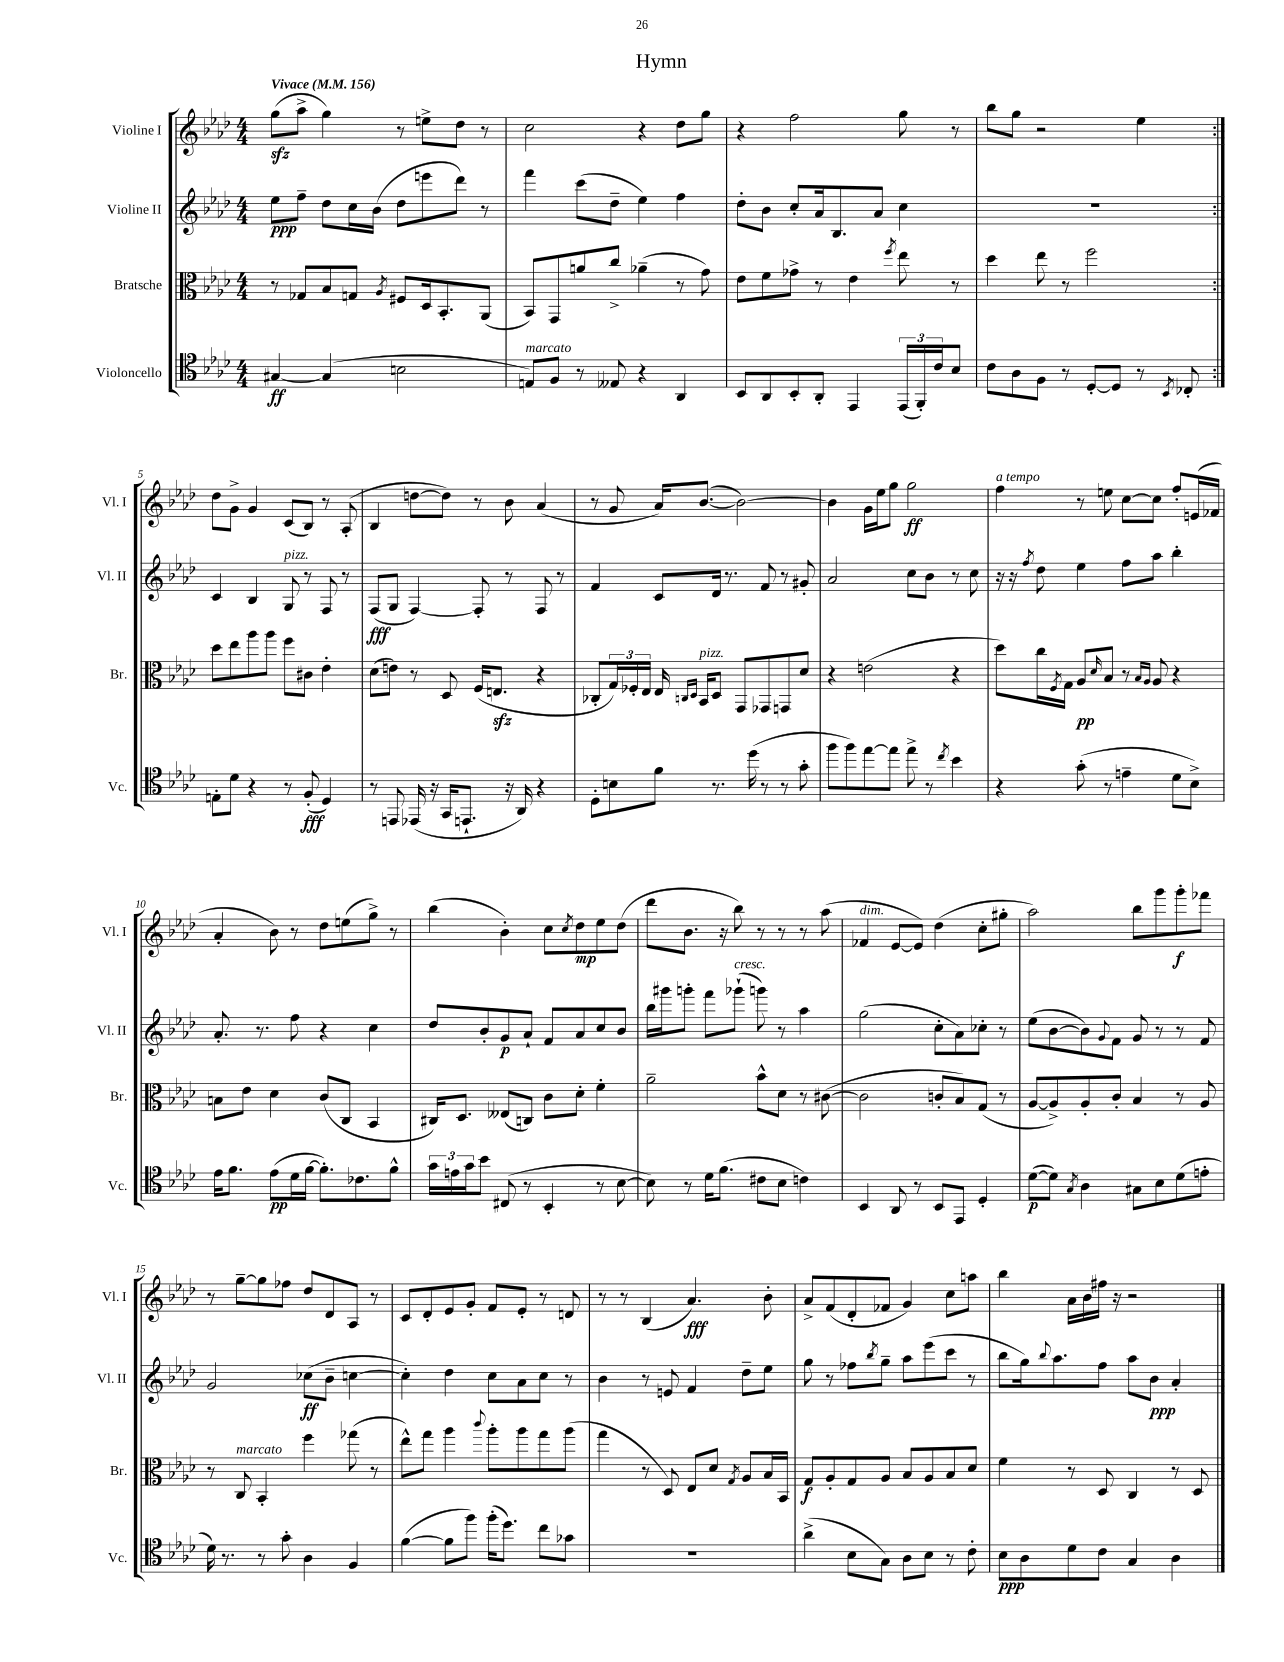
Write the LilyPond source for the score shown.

\header { title = "Hymn" }
<<
\new StaffGroup <<
\new Staff = "s0" \with { instrumentName = "Violine I" shortInstrumentName = "Vl. I" } {
    \clef treble \key aes \major \numericTimeSignature \time 4/4 \tempo "Vivace" 4 = 156
    \repeat volta 2 { g''8\sfz( aes''8-> g''4) r8 e''8-> des''8 r8 |
    c''2 r4 des''8 g''8 |
    r4 f''2 g''8 r8 |
    bes''8 g''8 r2 ees''4 | }
    des''8 g'8-> g'4 c'8( bes8) r8 aes8-.( |
    bes4 d''8~ d''8) r8 bes'8 aes'4( |
    r8 g'8 aes'16) bes'8.~( bes'2~) |
    bes'4 g'16 ees''16 g''8 g''2\ff |
    f''4^\markup { \italic "a tempo" } r8 e''8 c''8~ c''8 f''8-. e'16( fes'16 |
    aes'4-. bes'8) r8 des''8 e''8( g''8->) r8 |
    bes''4( bes'4-.) c''8 \acciaccatura { c''8 } des''8\mp ees''8 des''8( |
    des'''8 bes'8. r16 bes''8) r8 r8 r8 aes''8( |
    fes'4^\markup { \italic "dim." } ees'8~ ees'8) des''4( c''8-. gis''8-. |
    aes''2) bes''8 g'''8 g'''8-.\f fes'''8 |
    r8 g''8~-- g''8 fes''8 des''8 des'8 aes8 r8 |
    c'8 des'8-. ees'8 g'8-. f'8 ees'8-. r8 d'8 |
    r8 r8 bes4( aes'4.\fff) bes'8-. |
    aes'8-> f'8( des'8-. fes'8 g'4) c''8 a''8 |
    bes''4 aes'16 bes'16 fis''16 r16 r2 \bar "|." |
}
\new Staff = "s1" \with { instrumentName = "Violine II" shortInstrumentName = "Vl. II" } {
    \clef treble \key aes \major \numericTimeSignature \time 4/4
    \repeat volta 2 { ees''8\ppp f''8-- des''8 c''16 bes'16( des''8 e'''8 des'''8) r8 |
    f'''4 c'''8( des''8-- ees''4) f''4 |
    des''8-. bes'8 c''8-. aes'16 bes8. aes'8 c''4 |
    R1 | }
    c'4 bes4 g8^\markup { \italic "pizz." } r8 f8 r8 |
    f8\fff( g8 f4~) f8-. r8 f8 r8 |
    f'4 c'8 des'16 r8. f'8 r8 gis'8-. |
    aes'2 c''8 bes'8 r8 c''8 |
    r16 r16 \acciaccatura { f''8 } des''8 ees''4 f''8 aes''8 bes''4-. |
    aes'8.-. r8. f''8 r4 c''4 |
    des''8 bes'8-. g'8\p aes'8-! f'8 aes'8 c''8 bes'8 |
    bes''16 gis'''16 g'''8-. f'''8 ges'''8-!^\markup { \italic "cresc." }( g'''8) r8 aes''4 |
    g''2( c''8-. aes'8) ces''8-. r8 |
    ees''8( bes'8~ bes'8) \appoggiatura { g'8 } f'8 g'8 r8 r8 f'8 |
    g'2 ces''8\ff( bes'8-- c''4~ |
    c''4-.) des''4 c''8 aes'8 c''8 r8 |
    bes'4 r8 e'8 f'4 des''8-- ees''8 |
    g''8 r8 fes''8 \acciaccatura { bes''8 } g''8-- aes''8 ees'''8( c'''8 r8 |
    bes''8 g''16) \appoggiatura { bes''8 } aes''8. f''8 aes''8 bes'8\ppp aes'4-. \bar "|." |
}
\new Staff = "s2" \with { instrumentName = "Bratsche" shortInstrumentName = "Br." } {
    \clef alto \key aes \major \numericTimeSignature \time 4/4
    \repeat volta 2 { r8 ges8 bes8 g8 \acciaccatura { aes8 } fis8 des16 bes,8.-. aes,8( |
    bes,8) g,8 a'8 c''8-> aes'4--( r8 g'8) |
    ees'8 f'8 ges'8-> r8 ees'4 \acciaccatura { f''8 } ees''8 r8 |
    des''4 ees''8 r8 f''2 | }
    des''8 ees''8 aes''8 aes''8 f''8 cis'8 ees'4-. |
    des'8( e'8) r8 des8 f16( e8.\sfz r4 |
    ces8-. \tuplet 3/2 { g16) fes16-. ees16 } ees16 \grace { c16 des16 } bes,16^\markup { \italic "pizz." } des8 g,8 ges,8 g,8 des'8 |
    r4 e'2( r4 |
    des''8) c''16 \acciaccatura { f8 } g16 aes8\pp \grace { des'16 } bes8 r8 \grace { bes16 aes16 } aes8 r4 |
    b8 ees'8 des'4 c'8( c8 bes,4 |
    cis16) des8. eeses8( c8) c'8 des'8-. f'4-. |
    aes'2-- bes'8-^ des'8 r8 cis'8~( |
    cis'2 c'8-. bes8) g8( r8 |
    aes8~ aes8->) aes8-. c'8-. bes4 r8 aes8 |
    r8 c8^\markup { \italic "marcato" } bes,4-. f''4 ges''8( r8 |
    ees''8-^) g''8 aes''4 \appoggiatura { c'''8 } aes''8-. aes''8 g''8 aes''8( |
    g''4 r8 des8) ees8 des'8 \acciaccatura { g8 } aes8 bes16 bes,16 |
    g8\f aes8-. g8 aes8 bes8 aes8 bes8 des'8 |
    f'4 r8 des8 c4 r8 des8 \bar "|." |
}
\new Staff = "s3" \with { instrumentName = "Violoncello" shortInstrumentName = "Vc." } {
    \clef tenor \key aes \major \numericTimeSignature \time 4/4
    \repeat volta 2 { gis4~\ff gis4( b2 |
    e8^\markup { \italic "marcato" }) f8 r8 eeses8 r4 aes,4 |
    bes,8 aes,8 bes,8-. aes,8-. ees,4 \tuplet 3/2 { ees,16( f,16-.) c'16 } bes8 |
    c'8 aes8 f8 r8 des8~-. des8 r8 \acciaccatura { bes,8 } ces8-. | }
    e8-. des'8 r4 r8 f8-.\fff( des4) |
    r8 e,8 ees,16( r16 g,16 e,8.-! r16 aes,16) r4 |
    des8-. b8 f'8 r8. des''16( r8 r8 g'8-. |
    f''8 f''8) ees''8~ ees''8 ees''8-> r8 \acciaccatura { c''8 } bes'4 |
    r4 g'8-.( r8 e'4-- des'8 bes8->) |
    ees'16 f'8. ees'8\pp( des'16 f'16~ f'8.-.) ces'8. f'8-^ |
    \tuplet 3/2 { g'16 e'16 g'16 } bes'8 cis8( r8 bes,4-. r8 bes8~ |
    bes8) r8 des'16 f'8.( cis'8 bes8 c'4) |
    bes,4 aes,8 r8 bes,8 ees,8 des4-. |
    des'8~\p( des'8) \acciaccatura { g8 } aes4 gis8 bes8 des'8( e'8-. |
    des'16) r8. r8 g'8-. aes4 f4 |
    f'4~( f'8 f''8) f''16-.( des''8.) c''8 ges'8 |
    R1 |
    aes'4->( bes8 g8) aes8 bes8 r8 c'8-. |
    bes8\ppp aes8 des'8 c'8 g4 aes4 \bar "|." |
}
>>
>>
